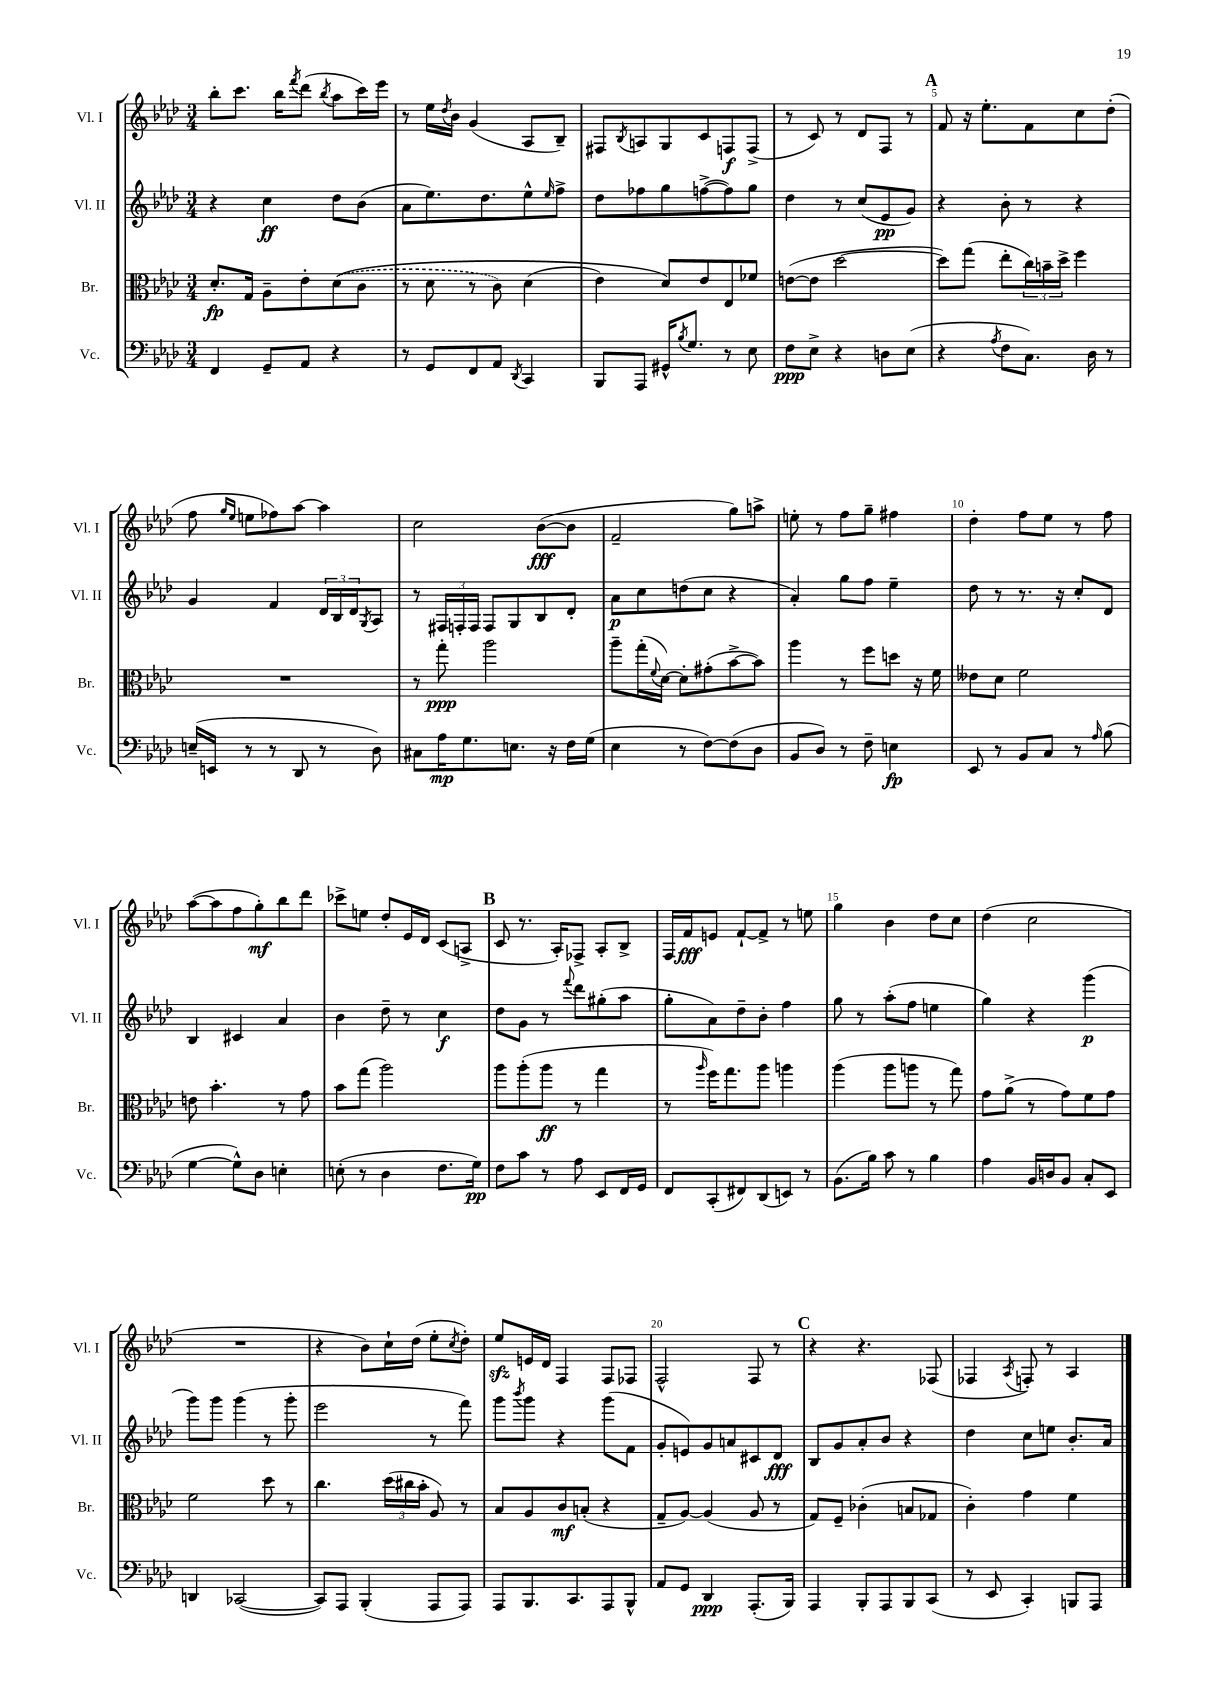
<<
\new StaffGroup <<
\new Staff = "s0" \with { instrumentName = "Vl. I" shortInstrumentName = "Vl. I" } {
    \clef treble \key aes \major \numericTimeSignature \time 3/4
    bes''8-. c'''8. bes''16 \acciaccatura { f'''8 } des'''8( \acciaccatura { bes''8 } aes''8 c'''16) ees'''16 |
    r8 ees''16 \acciaccatura { des''8 } bes'16 g'4( aes8 bes8--) |
    fis8 \acciaccatura { bes8 } a8 g8 c'8 f8\f f8->( |
    r8 c'8) r8 des'8 f8 r8 |
    \mark \markup { \bold "A" } f'8 r16 ees''8.-. f'8 c''8 des''8-.( |
    f''8 \grace { g''16 ees''16 } e''8 fes''8) aes''8~ aes''4 |
    c''2 bes'8~\fff( bes'8 |
    f'2-- g''8) a''8-> |
    e''8-. r8 f''8 g''8-- fis''4 |
    des''4-. f''8 ees''8 r8 f''8 |
    aes''8~( aes''8 f''8 g''8-.\mf) bes''8 des'''8 |
    ces'''8-> e''8 des''8-. ees'16 des'16 c'8( a8-> |
    \mark \markup { \bold "B" } c'8 r8. aes16-.) fes8-> aes8-. bes8-> |
    f16 f'16\fff e'8 f'8~-! f'8-> r8 e''8 |
    g''4 bes'4 des''8 c''8 |
    des''4( c''2 |
    R2. |
    r4 bes'8) c''16-! des''16( ees''8-. \acciaccatura { c''8 } des''8-.) |
    ees''8\sfz e'16 des'16 f4 f8 fes8 |
    f2-^ f8 r8 |
    \mark \markup { \bold "C" } r4 r4. fes8( |
    fes4 \acciaccatura { aes8 } f8-.) r8 aes4 \bar "|." |
}
\new Staff = "s1" \with { instrumentName = "Vl. II" shortInstrumentName = "Vl. II" } {
    \clef treble \key aes \major \numericTimeSignature \time 3/4
    r4 c''4\ff des''8 bes'8( |
    aes'8 ees''8.) des''8. ees''8-^ \grace { ees''16 } f''8-> |
    des''8 fes''8 g''8 f''8~->( f''8) g''8 |
    des''4 r8 c''8( ees'8\pp g'8) |
    \mark \markup { \bold "A" } r4 bes'8-. r8 r4 |
    g'4 f'4 \tuplet 3/2 { des'16 bes16 des'16 } \acciaccatura { g8 } aes8 |
    r8 \tuplet 3/2 { fis16 f16-. f16 } f8 g8 bes8 des'8-. |
    aes'8\p c''8 d''8( c''8 r4 |
    aes'4-.) g''8 f''8 ees''4-- |
    des''8 r8 r8. r16 c''8-. des'8 |
    bes4 cis'4 aes'4 |
    bes'4 des''8-- r8 c''4\f |
    \mark \markup { \bold "B" } des''8 g'8 r8 \appoggiatura { f'''8 } des'''8 gis''8-.( aes''8 |
    g''8-. aes'8) des''8-- bes'8-. f''4 |
    g''8 r8 aes''8-.( f''8 e''4 |
    g''4) r4 g'''4\p( |
    g'''8) g'''8 g'''4( r8 g'''8-. |
    ees'''2 r8 f'''8) |
    g'''8 \acciaccatura { bes'''8 } g'''8 r4 g'''8( f'8 |
    g'8-. e'8) g'8 a'8 cis'8 des'8\fff |
    \mark \markup { \bold "C" } bes8 g'8 aes'8-. bes'8 r4 |
    des''4 c''8 e''8 bes'8.-. aes'16 \bar "|." |
}
\new Staff = "s2" \with { instrumentName = "Br." shortInstrumentName = "Br." } {
    \clef alto \key aes \major \numericTimeSignature \time 3/4
    des'8.-.\fp g16 aes8-- ees'8-. \once \slurDashed des'8(\( c'8 |
    r8 des'8 r8 c'8) des'4( |
    ees'4) des'8\) ees'8 ees8 fes'8 |
    e'8~( e'8 des''2~ |
    \mark \markup { \bold "A" } des''8) g''8( ees''8-. \tuplet 3/2 { c''16) b'16-- des''16-> } f''4 |
    R2. |
    r8 g''8-.\ppp aes''2 |
    aes''8-- g''16-.( \appoggiatura { f'8 } des'16~) des'8-. gis'8-.( bes'8~-> bes'8) |
    aes''4 r8 f''8 d''8 r16 f'16 |
    eeses'8 des'8 f'2 |
    e'8 bes'4.-. r8 g'8 |
    bes'8 g''8( aes''2) |
    \mark \markup { \bold "B" } aes''8 aes''8-.( aes''8\ff r8 g''4 |
    r8 \grace { aes''16 } f''16) g''8. aes''8 a''4 |
    aes''4( aes''8 a''8 r8 g''8) |
    g'8 aes'8->( r8 g'8) f'8 g'8 |
    f'2 des''8 r8 |
    c''4. \tuplet 3/2 { des''16( cis''16 bes'16-. } aes8) r8 |
    bes8 aes8 c'8\mf b8-.( r4 |
    g8-- aes8~) aes4( aes8 r8 |
    \mark \markup { \bold "C" } g8) f8-- ces'4-.( b8 ges8 |
    c'4-.) g'4 f'4 \bar "|." |
}
\new Staff = "s3" \with { instrumentName = "Vc." shortInstrumentName = "Vc." } {
    \clef bass \key aes \major \numericTimeSignature \time 3/4
    f,4 g,8-- aes,8 r4 |
    r8 g,8 f,8 aes,8 \acciaccatura { des,8 } c,4 |
    bes,,8 aes,,8 gis,16-^ \acciaccatura { bes8 } g8. r8 ees8 |
    f8\ppp ees8-> r4 d8 ees8( |
    \mark \markup { \bold "A" } r4 \acciaccatura { aes8 } f8 c8.) des16 r8 |
    e16--( e,16 r8 r8 des,8 r8 des8) |
    cis8 aes16\mp g8. e8. r16 f16 g16( |
    ees4 r8 f8~) f8( des8 |
    bes,8 des8) r8 f8-- e4\fp |
    ees,8 r8 bes,8 c8 r8 \grace { aes16 } bes8( |
    g4~ g8-^) des8 e4-. |
    e8-.( r8 des4 f8. g16\pp) |
    \mark \markup { \bold "B" } f8 c'8 r8 aes8 ees,8 f,16 g,16 |
    f,8 c,8-.( fis,8) des,8( e,8) r8 |
    bes,8.( bes16) c'8 r8 bes4 |
    aes4 bes,16 d16 bes,8 c8-. ees,8 |
    d,4 ces,2~( |
    ces,8) aes,,8 bes,,4-.( aes,,8 aes,,8) |
    aes,,8 bes,,8. c,8. aes,,8 bes,,8-^ |
    aes,8 g,8 des,4\ppp aes,,8.-.( bes,,16) |
    \mark \markup { \bold "C" } aes,,4 bes,,8-. aes,,8 bes,,8 c,8( |
    r8 ees,8 c,4-.) b,,8 aes,,8 \bar "|." |
}
>>
>>
\layout { \context { \Score \override BarNumber.break-visibility = ##(#f #t #t) barNumberVisibility = #(every-nth-bar-number-visible 5) } }
